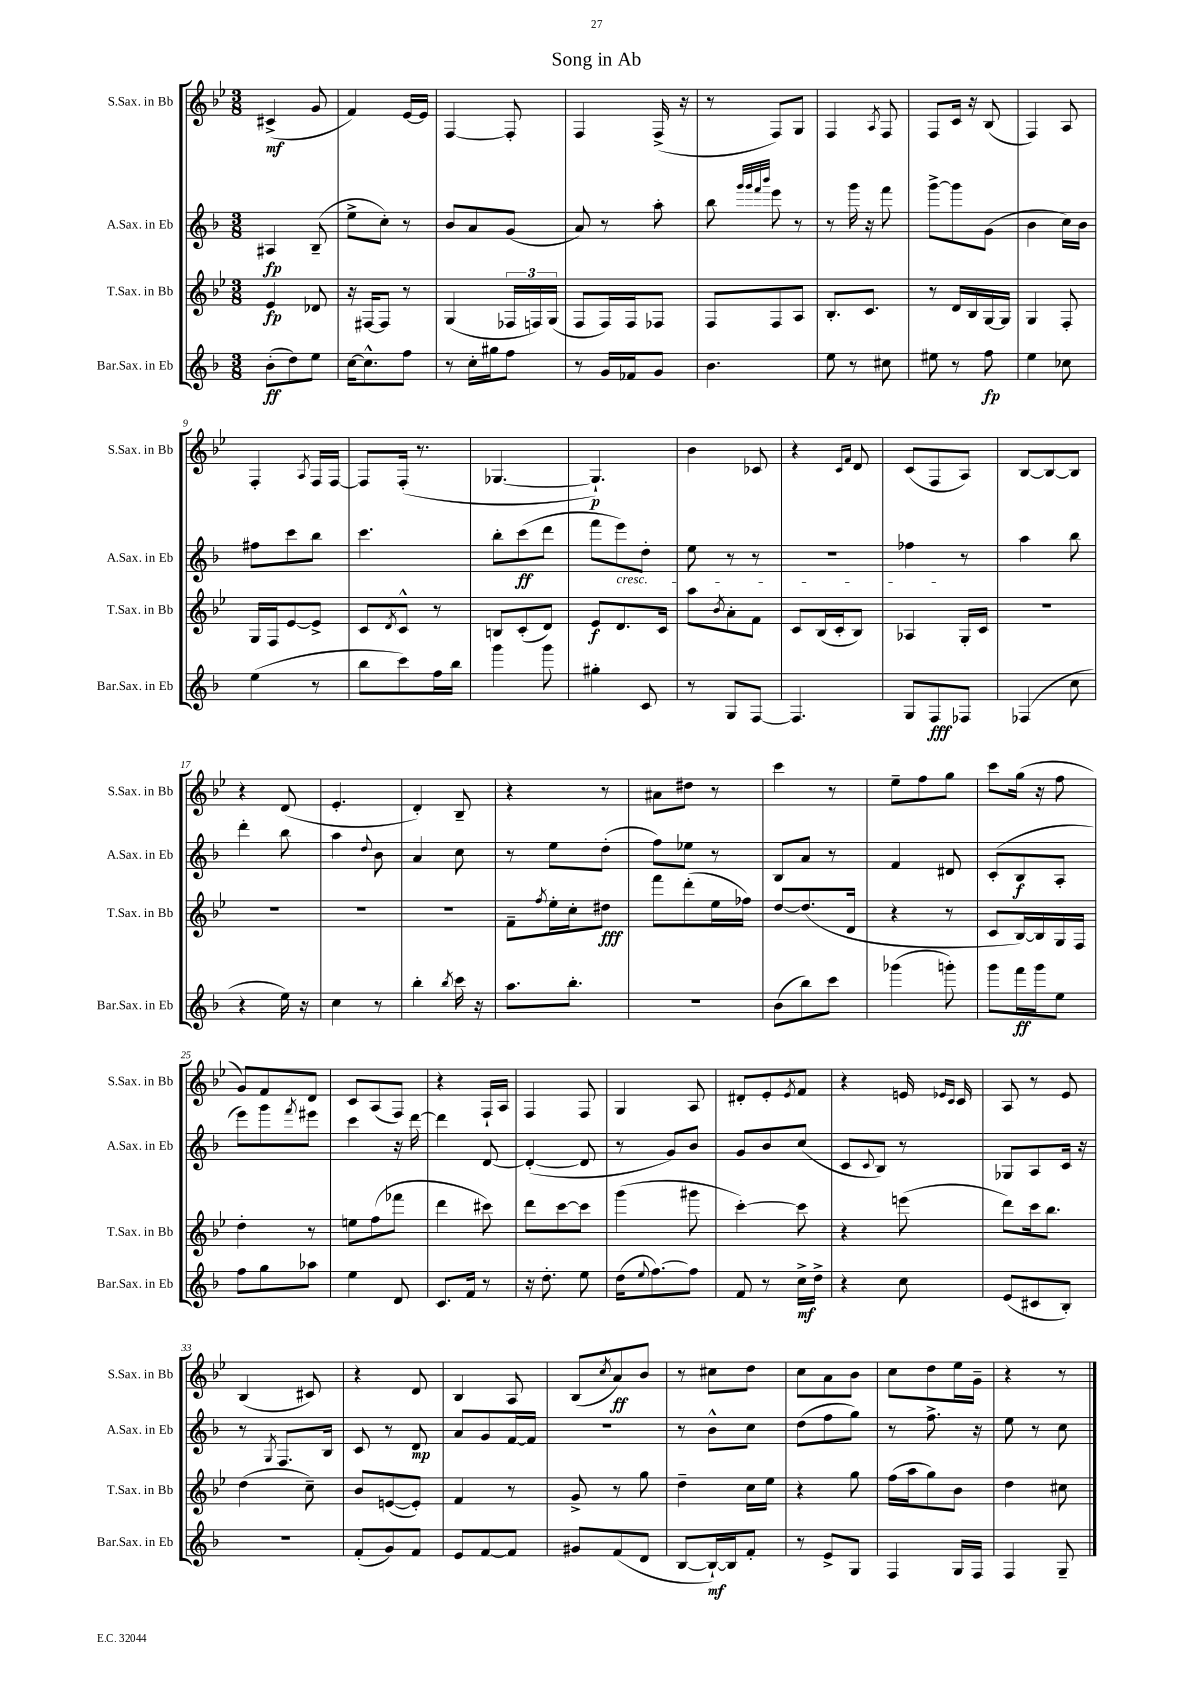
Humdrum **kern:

**kern	**kern	**kern	**kern
*staff4	*staff3	*staff2	*staff1
*clefG2	*clefG2	*clefG2	*clefG2
*k[b-]	*k[b-e-]	*k[b-]	*k[b-e-]
*M3/8	*M3/8	*M3/8	*M3/8
(8b-'	4e-	4A#	(4c#^
8dd)	.	.	.
8ee	8d-	(8B-~	8g
=	=	=	=
[16cc	16r	8ee^	4f)
8.cc^^]	[16F#	.	.
.	8F#]	8cc')	.
8ff	8r	8r	[16e-
.	.	.	16e-]
=	=	=	=
8r	(4G	8b-	[4F
16cc'	.	8a	.
16gg#	.	.	.
8ff	24F-	(8g	8F']
.	24F)	.	.
.	(24G	.	.
=	=	=	=
8r	8F	8a)	4F
16g	16F)	8r	.
16f-	16F	.	.
8g	8F-	8aa'	(16F^
.	.	.	16r
=	=	=	=
4.b-	8F	8bb-	8r
.	.	32qqggg	.
.	.	32qqggg	.
.	.	32qqfff	.
.	.	32qqbbb-	.
.	8F	8eee	8F)
.	8A	8r	8G
=	=	=	=
8ee	8.B-'	8r	4F
8r	.	16ggg	.
.	8.c	16r	.
.	.	.	8qA
8cc#	.	8fff	8F
=	=	=	=
8ee#	8r	[8ggg^	8F
8r	16d	8ggg]	16c
.	16B-	.	16r
8ff	[16G	(8g	(8B-
.	16G]	.	.
=	=	=	=
4ee	4G	4b-	4F)
8cc-	8F'	16cc)	8A
.	.	16b-	.
=	=	=	=
(4ee	16G	8ff#	4F'
.	16F	.	.
.	[8e-	8ccc	.
.	.	.	8qA
8r	8e-^]	8bb-	16F
.	.	.	[16F
=	=	=	=
8bb-	8c	4.ccc	8F]
.	8qd	.	.
8ccc)	8c^^	.	(16F'
.	.	.	8.r
16ff	8r	.	.
16bb-	.	.	.
=	=	=	=
4ggg	8B	8bb-'	[4.G-
.	(8c'	(8ccc	.
8ggg	8d)	8ddd	.
=	=	=	=
4gg#'	8e-	8fff	4.G-`])
.	8.d	8eee)	.
8c	.	8dd'	.
.	16c	.	.
=	=	=	=
8r	8aa	8ee	4b-
.	8qb-	.	.
8G	8a'	8r	.
[8F	8f	8r	8c-
=	=	=	=
4.F]	8c	4.r	4r
.	(16B-	.	.
.	16c'	.	.
.	.	.	16qqc
.	.	.	16qqf
.	8B-)	.	8d
=	=	=	=
8G	4A-	4ff-	(8c
8F	.	.	8F
8F-	16G'	8r	8A)
.	16c	.	.
=	=	=	=
(4F-	4.r	4aa	[8B-
.	.	.	8B-_
8cc	.	8bb-	8B-]
=	=	=	=
4r	4.r	4ddd'	4r
16ee)	.	8bb-	(8d
16r	.	.	.
=	=	=	=
4cc	4.r	4aa	4.e-'
.	.	8qqdd	.
8r	.	8b-	.
=	=	=	=
4bb-'	4.r	4a	4d')
8qbb-	.	.	.
16ccc	.	8cc	8B-~
16r	.	.	.
=	=	=	=
8.aa	8f~	8r	4r
.	8qff	.	.
.	16ee-'	8ee	.
8.bb-'	16cc'	.	.
.	8dd#	(8dd'	8r
=	=	=	=
4.r	8fff	8ff)	8a#
.	(8ddd'	8ee-	8dd#
.	16ee-	8r	8r
.	16ff-)	.	.
=	=	=	=
(8b-	[8dd	8B-	4ccc
8bb-)	(8.dd]	8a	.
8ccc	.	8r	8r
.	16d	.	.
=	=	=	=
(4ggg-	4r	4f	8ee-~
.	.	.	8ff
8ggg')	8r	8d#	8gg
=	=	=	=
8ggg	8c	(8c'	8ccc
16fff	[16B-)	8B-	(16gg
16ggg	16B-]	.	16r
8ee	16G	8A'	8ff
.	16F	.	.
=	=	=	=
8ff	4dd'	8eee)	8g)
8gg	.	8ggg	8f
.	.	8qfff	.
8aa-	8r	8eee#	8d
=	=	=	=
4ee	8ee	4ccc	8c
.	(8ff	.	(8A
8d	8fff-	16r	8F)
.	.	[16ddd	.
=	=	=	=
8.c	4ddd	4ddd]	4r
16f	.	.	.
8r	8ccc#)	[8d	16F`
.	.	.	16A
=	=	=	=
16r	8ddd	(4d'_	4F
8.dd'	.	.	.
.	[8ccc	.	.
8ee	8ccc]	8d]	8F
=	=	=	=
(16dd	(4ggg	8r	4G
8qqee	.	.	.
[8.ff)	.	.	.
.	.	8g)	.
8ff]	8ggg#	8b-	8A
=	=	=	=
8f	[4ccc')	8g	8d#'
8r	.	8b-	8e-'
.	.	.	8qe-
16cc^	8ccc]	(8cc	8f
16dd^	.	.	.
=	=	=	=
4r	4r	8c	4r
.	.	8qqc	.
.	.	8B-)	.
8cc	(8eee	8r	16e
.	.	.	16qqe-
.	.	.	16qqc
.	.	.	16c
=	=	=	=
(8e	8ddd)	8G-	8A
8c#	16ccc	8A	8r
.	8.bb-	.	.
8B-')	.	16c	8e-
.	.	16r	.
=	=	=	=
4.r	(4dd	8r	(4B-
.	.	8qG	.
.	.	8.F	.
.	8cc~)	.	8c#)
.	.	16B-	.
=	=	=	=
(8f'	8b-	8c	4r
8g)	([8e	8r	.
8f	8e'])	8d	8d
=	=	=	=
8e	4f	8a	4B-
[8f	.	8g	.
8f]	8r	[16f	8A
.	.	16f]	.
=	=	=	=
8g#	8g^	4.r	(8B-
.	.	.	8qcc
(8f	8r	.	8a)
8d	8gg	.	8b-
=	=	=	=
[8B-	4dd~	8r	8r
16B-`_)	.	8b-^^	8cc#
16B-]	.	.	.
8f'	16cc	8cc	8dd
.	16ee-	.	.
=	=	=	=
8r	4r	(8dd	8cc
8e^	.	8ff	8a
8G	8gg	8gg)	8b-
=	=	=	=
4F	(16ff	8r	8cc
.	16aa	.	.
.	8gg)	8.ff^	8dd
16G	8b-	.	16ee-
16F	.	16r	16g~
=	=	=	=
4F	4dd	8ee	4r
.	.	8r	.
8G~	8cc#	8cc	8r
==	==	==	==
*-	*-	*-	*-
